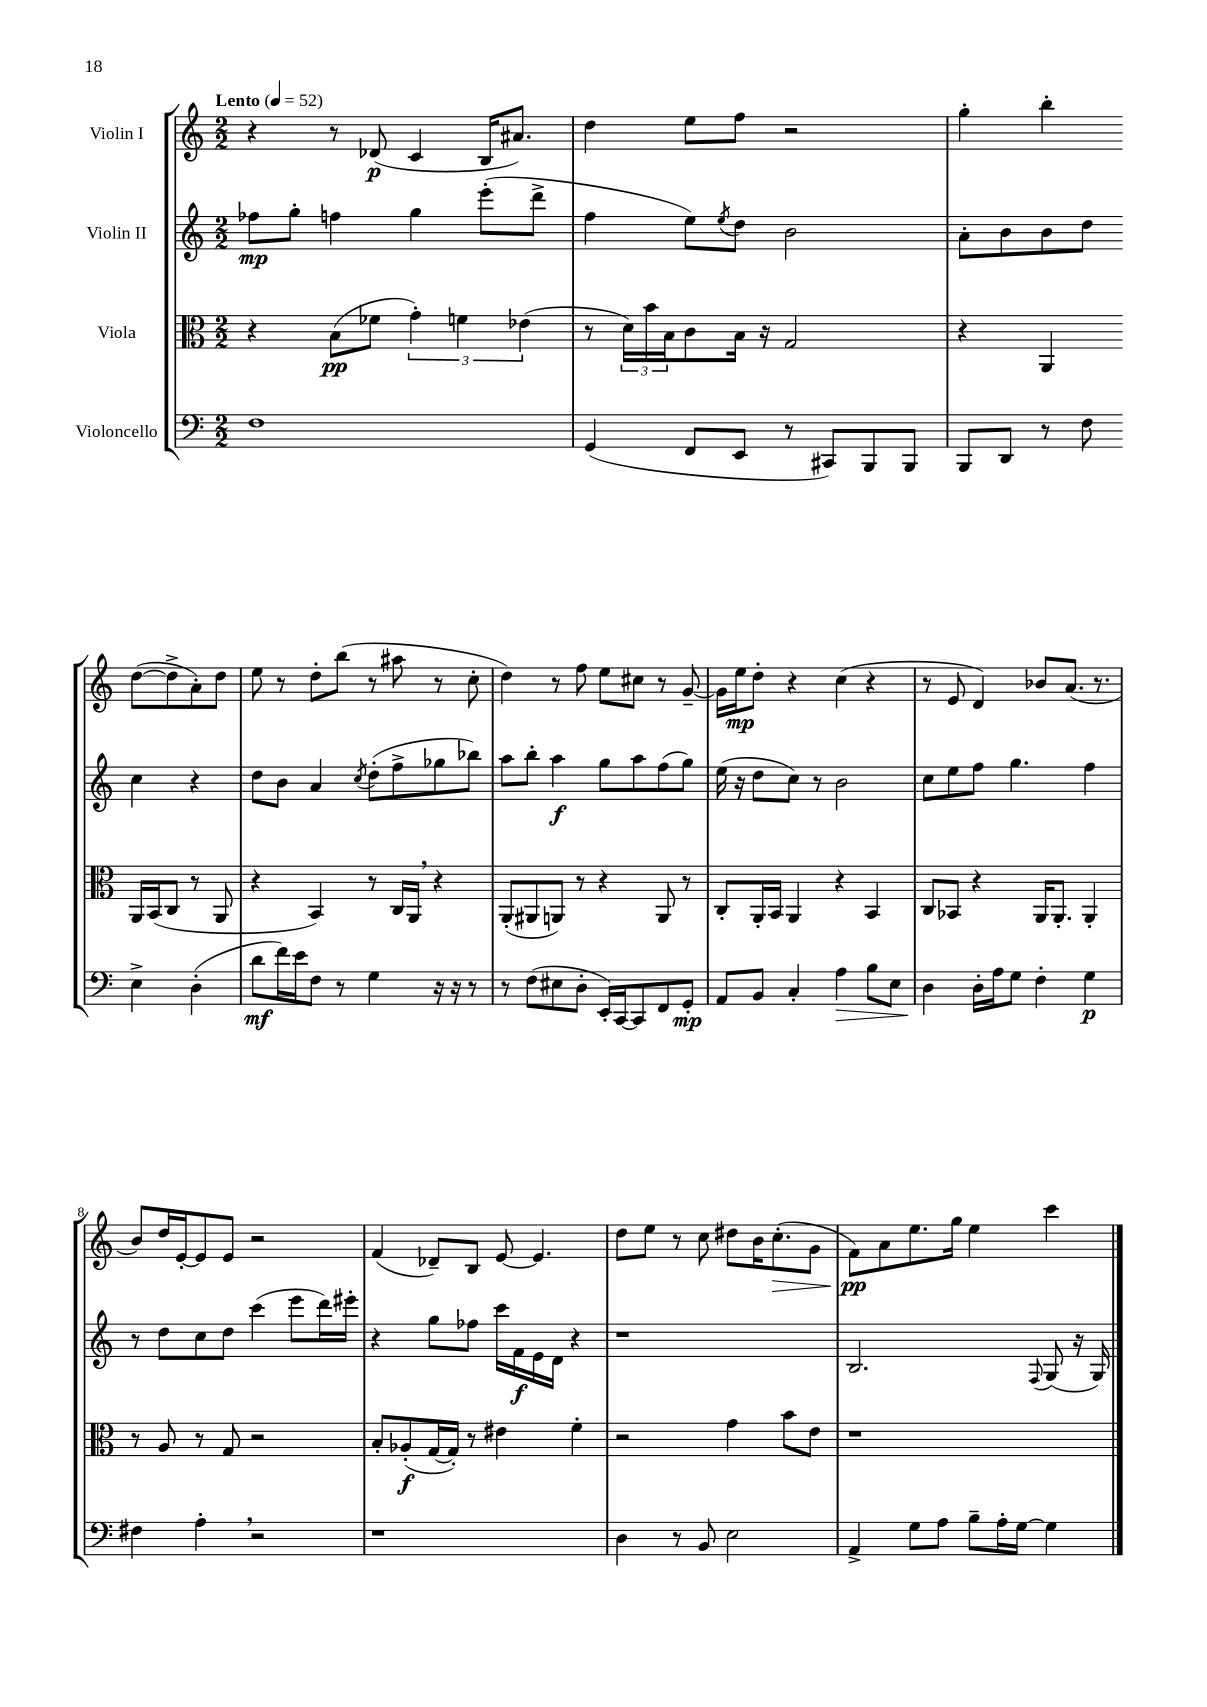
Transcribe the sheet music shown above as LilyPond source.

<<
\new StaffGroup <<
\new Staff = "s0" \with { instrumentName = "Violin I" } {
    \clef treble \key c \major \numericTimeSignature \time 2/2 \tempo "Lento" 4 = 52
    r4 r8 des'8\p( c'4 b16 ais'8.) |
    d''4 e''8 f''8 r2 |
    g''4-. b''4-. d''8~( d''8-> a'8-.) d''8 |
    e''8 r8 d''8-. b''8( r8 ais''8 r8 c''8-. |
    d''4) r8 f''8 e''8 cis''8 r8 g'8~-- |
    g'16 e''16\mp d''8-. r4 c''4( r4 |
    r8 e'8 d'4) bes'8 a'8.( r8. |
    b'8) d''16 e'16~-. e'8 e'8 r2 |
    f'4( des'8--) b8 e'8~ e'4. |
    d''8 e''8 r8 c''8 dis''8 b'16 c''8.-.\>( g'8 |
    f'8\pp\!) a'8 e''8. g''16 e''4 c'''4 \bar "|." |
}
\new Staff = "s1" \with { instrumentName = "Violin II" } {
    \clef treble \key c \major \numericTimeSignature \time 2/2
    fes''8\mp g''8-. f''4 g''4 e'''8-.( d'''8-> |
    f''4 e''8) \acciaccatura { e''8 } d''8 b'2 |
    a'8-. b'8 b'8 d''8 c''4 r4 |
    d''8 b'8 a'4 \acciaccatura { c''8 } d''8-.( f''8-> ges''8 bes''8) |
    a''8 b''8-. a''4\f g''8 a''8 f''8( g''8) |
    e''16( r16 d''8 c''8) r8 b'2 |
    c''8 e''8 f''8 g''4. f''4 |
    r8 d''8 c''8 d''8 c'''4( e'''8 d'''16) eis'''16-. |
    r4 g''8 fes''8 c'''16 f'16\f e'16 d'16 r4 |
    r1 |
    b2. \appoggiatura { f8 } g8( r16 g16) \bar "|." |
}
\new Staff = "s2" \with { instrumentName = "Viola" } {
    \clef alto \key c \major \numericTimeSignature \time 2/2
    r4 b8\pp( fes'8 \tuplet 3/2 { g'4-.) f'4 ees'4( } |
    r8 \tuplet 3/2 { d'16) b'16 b16 } c'8 b16 r16 g2 |
    r4 a,4 a,16 b,16( c8 r8 a,8 |
    r4 b,4) r8 c16 a,16 \breathe r4 |
    a,8-.( ais,8 a,8) r8 r4 a,8 r8 |
    c8-. a,16-. b,16 a,4 r4 b,4 |
    c8 bes,8 r4 a,16 a,8.-. a,4-. |
    r8 a8 r8 g8 r2 |
    b8-. aes8-.\f( g16~ g16-.) r8 eis'4 f'4-. |
    r2 g'4 b'8 e'8 |
    r1 \bar "|." |
}
\new Staff = "s3" \with { instrumentName = "Violoncello" } {
    \clef bass \key c \major \numericTimeSignature \time 2/2
    f1 |
    g,4( f,8 e,8 r8 cis,8) b,,8 b,,8 |
    b,,8 d,8 r8 f8 e4-> d4-.( |
    d'8\mf f'16) e'16 f8 r8 g4 r16 r16 r8 |
    r8 f8( eis8 d8-. e,16-.) c,16~ c,8 f,8 g,8-.\mp |
    a,8 b,8 c4-. a4\> b8 e8 |
    d4\! d16-. a16 g8 f4-. g4\p |
    fis4 a4-. \breathe r2 |
    r1 |
    d4 r8 b,8 e2 |
    a,4-> g8 a8 b8-- a16-. g16~ g4 \bar "|." |
}
>>
>>
